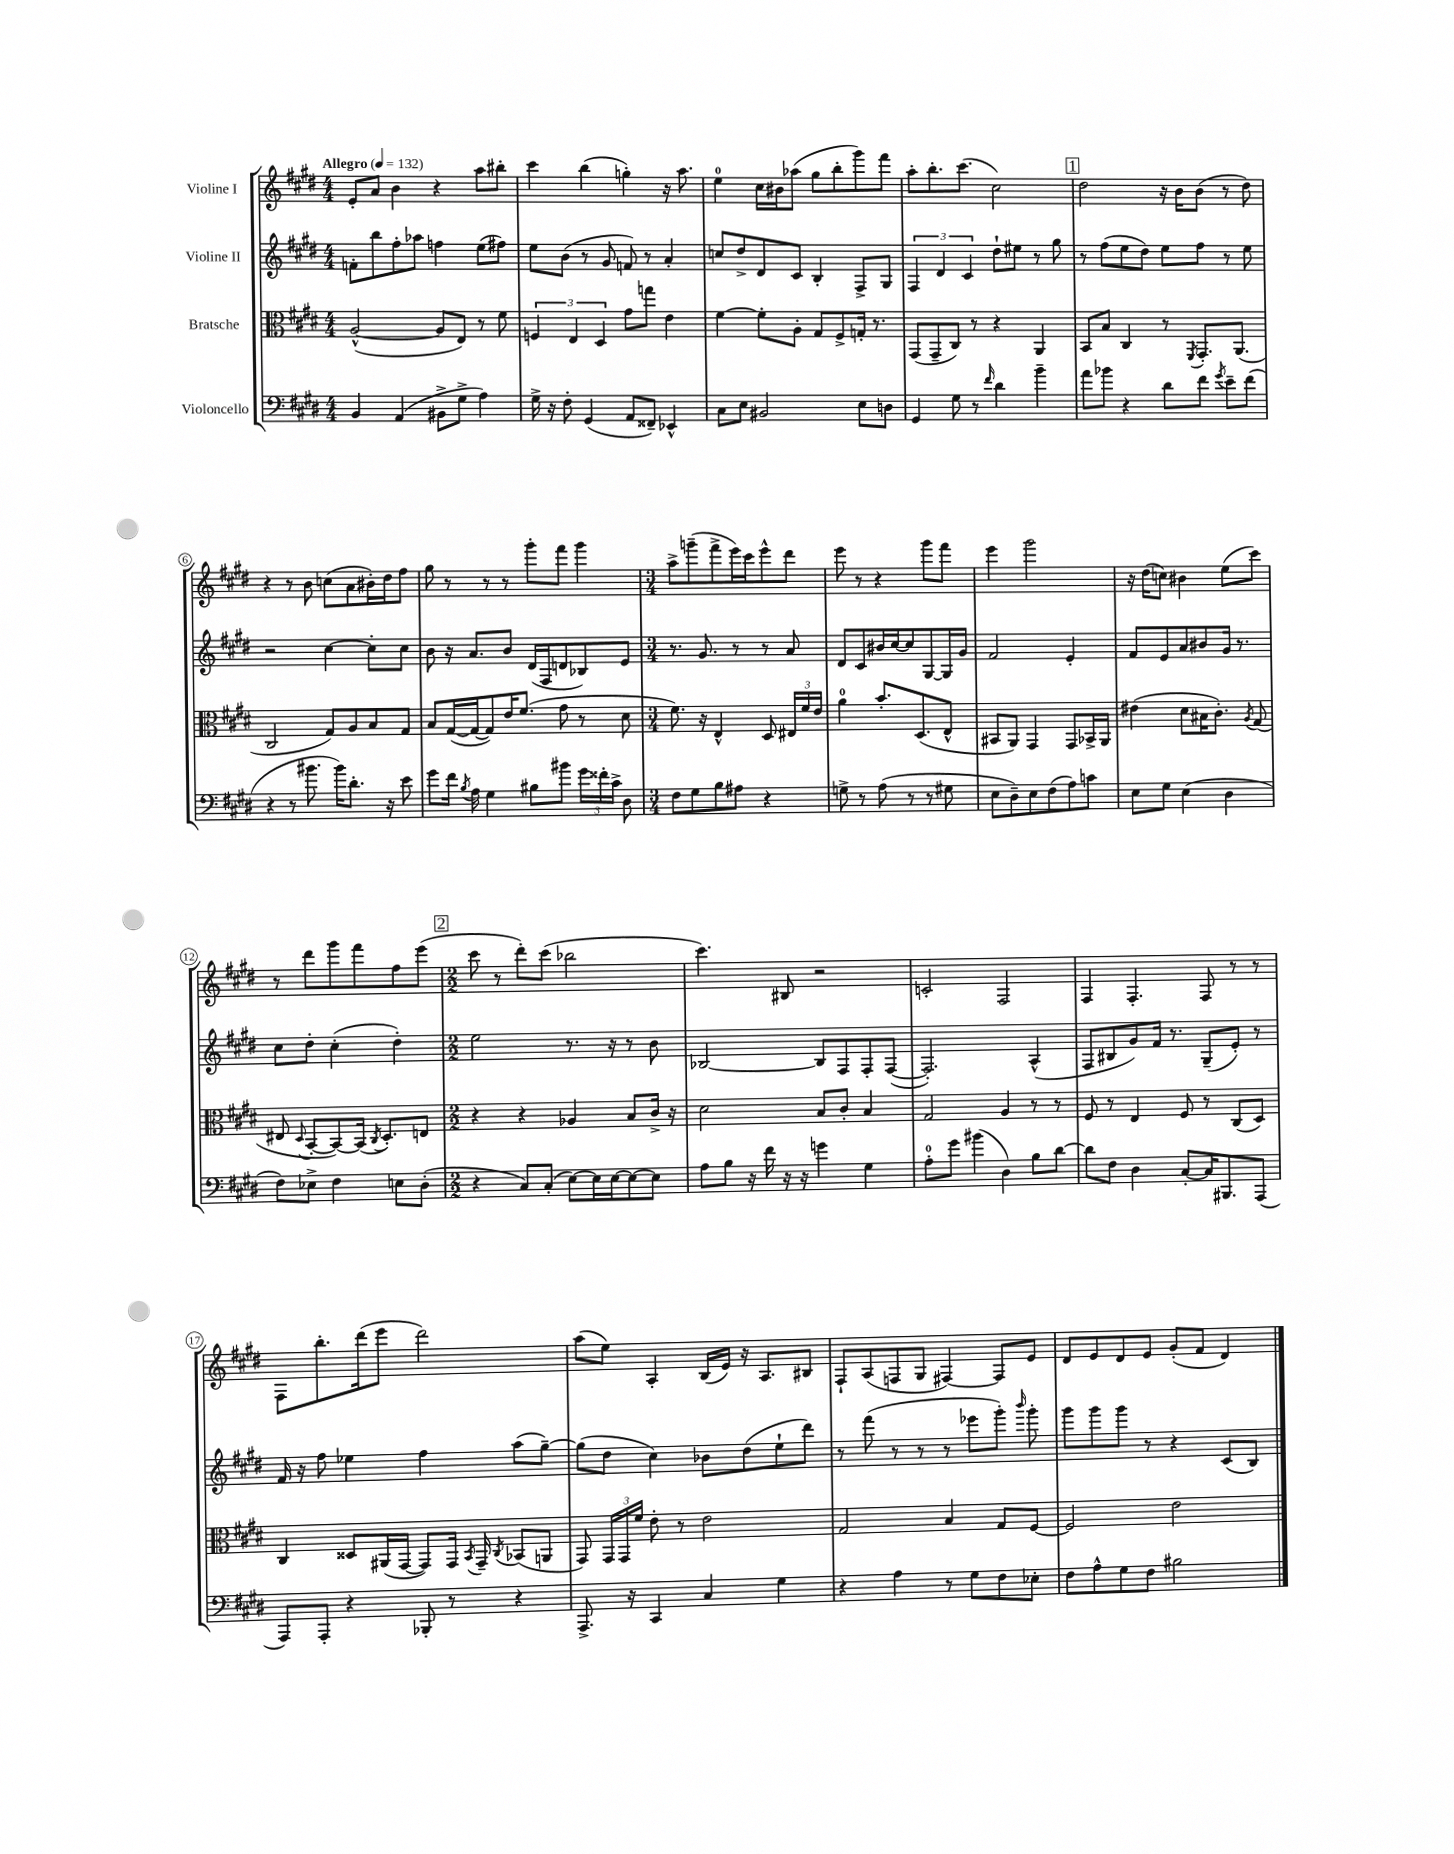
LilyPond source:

<<
\new StaffGroup <<
\new Staff = "s0" \with { instrumentName = "Violine I" } {
    \clef treble \key e \major \numericTimeSignature \time 4/4 \tempo "Allegro" 4 = 132
    \autoBeamOff e'8[-. a'8] b'4 r4 a''8[ bis''8]-. |
    cis'''4 b''4( g''4-.) r16 a''8. |
    e''4-0 cis''16[ bis'16 aes''8]( gis''8[ b''8-. gis'''8) fis'''8] |
    a''8[-. b''8.-. cis'''8.]( cis''2) |
    \mark \markup { \box "1" } dis''2 r16 b'16[ b'8]( r8 dis''8) |
    r4 r8 b'8 c''8[( a'8 bis'16-.) dis''16 fis''8] |
    gis''8 r8 r8 r8 gis'''8[-. fis'''8] gis'''4 |
    \numericTimeSignature \time 3/4 a''8[-> g'''8--( fis'''8-> e'''16) cis'''16 e'''8-^ dis'''8] |
    e'''8 r8 r4 gis'''8[ fis'''8] |
    e'''4 gis'''2 |
    r16 dis''16[( c''8]) bis'4 e''8[( cis'''8]) |
    r8 dis'''8[ gis'''8 fis'''8 fis''8 e'''8]( |
    \mark \markup { \box "2" } \numericTimeSignature \time 2/2 cis'''8 r8 dis'''8[-.) cis'''8]( bes''2 |
    cis'''4.) bis8 r2 |
    c'2-. fis2 |
    fis4 fis4.-. fis8 r8 r8 |
    fis8[ b''8.-. dis'''16( e'''8] dis'''2) |
    a''8[( e''8]) a4-. b16[( e'16]) r16 a8.[ bis8] |
    fis8[-! a8( f8 gis8] fis4~) fis8[ e'8] |
    dis'8[ e'8 dis'8 e'8] gis'8[-.( fis'8] dis'4) \bar "|." |
}
\new Staff = "s1" \with { instrumentName = "Violine II" } {
    \clef treble \key e \major \numericTimeSignature \time 4/4
    \autoBeamOff f'8[-. b''8 fis''8-. aes''8] f''4 e''8[( fis''8]) |
    e''8[ b'8]( r8 gis'8 f'8) r8 a'4-. |
    c''8[ dis''8-> dis'8 cis'8] b4-. fis8[-> gis8] |
    \tuplet 3/2 { fis4 dis'4 cis'4 } dis''8[-! eis''8] r8 gis''8 |
    \mark \markup { \box "1" } r8 fis''8[( e''8 dis''8]) e''8[ fis''8] r8 e''8 |
    r2 cis''4~ cis''8[-. cis''8] |
    b'8 r16 a'8.[ b'8] dis'16[( fis16 d'8 bes8) e'8] |
    \numericTimeSignature \time 3/4 r8. gis'8. r8 r8 a'8 |
    dis'8[ cis'8 bis'16 cis''16~ cis''8 gis8~ gis16 gis'16] |
    fis'2 e'4-. |
    fis'8[ e'8 a'8 bis'8 gis'16] r8. |
    cis''8[ dis''8]-. cis''4-.( dis''4-.) |
    \mark \markup { \box "2" } \numericTimeSignature \time 2/2 e''2 r8. r16 r8 b'8 |
    bes2~ bes8[ fis8 fis8-. fis8]~( |
    fis2.-.) a4-^( |
    fis8[ bis8 gis'8) fis'16] r8. gis8[--( e'8]-.) r8 |
    fis'16 r16 fis''8 ees''4 fis''4 a''8[( gis''8]~--) |
    gis''8[( dis''8] cis''4) bes'8[ dis''8( e''8-! dis'''8]) |
    r8 fis'''8( r8 r8 r8 ees'''8[ gis'''8]-.) \grace { b'''16 } gis'''8-. |
    gis'''8[ gis'''8 gis'''8] r8 r4 cis'8[( b8]) \bar "|." |
}
\new Staff = "s2" \with { instrumentName = "Bratsche" } {
    \clef alto \key e \major \numericTimeSignature \time 4/4
    \autoBeamOff a2~-^( a8[ e8]) r8 fis'8 |
    \tuplet 3/2 { f4 e4 dis4 } gis'8[ g''8] e'4 |
    fis'4~ fis'8[-. a8]-. gis8[ fis8-> g16]-. r8. |
    gis,8[( gis,8-- cis8]) r8 r4 a,4 |
    \mark \markup { \box "1" } b,8[ b8] cis4 r8 \acciaccatura { fis,8 } gis,8.[-. a,8.]( |
    cis2 gis8[) a8 b8 gis8] |
    b8[ gis16~( gis16~ gis8) e'16 fis'8.]( gis'8 r8 dis'8 |
    \numericTimeSignature \time 3/4 fis'8.) r16 e4-^ dis8 \tuplet 3/2 { eis16[ fis'16 e'16] } |
    a'4-0 b'8.[-. dis8.( e8]-^ |
    bis,8[ a,8]) gis,4 gis,8[ bes,16-> a,16] |
    eis'4( dis'8[ bis16 cis'8.]-.) \acciaccatura { a8 } gis8( |
    eis8 \appoggiatura { dis8 } b,8[~-. b,8~) b,16]( \acciaccatura { cis8 } dis8.[-.) e8] |
    \mark \markup { \box "2" } \numericTimeSignature \time 2/2 r4 r4 aes4 b8[ cis'16]-> r16 |
    dis'2 b8[ cis'8]-. b4 |
    gis2 a4 r8 r8 |
    fis8 r8 e4 fis8 r8 cis8[( dis8]) |
    cis4 disis8[ ais,16( gis,16]~ gis,8[) gis,16] \acciaccatura { b,8 } gis,16-- \acciaccatura { cis8 } bes,8[( a,8] |
    gis,8) \tuplet 3/2 { gis,16[ gis,16 fis'16] } e'8-. r8 e'2 |
    gis2 b4 gis8[ fis8]~ |
    fis2 e'2 \bar "|." |
}
\new Staff = "s3" \with { instrumentName = "Violoncello" } {
    \clef bass \key e \major \numericTimeSignature \time 4/4
    \autoBeamOff b,4 a,4( bis,8[-> gis8]-> a4) |
    gis16-> r16 fis8-. gis,4( a,8[ fisis,8]--) ees,4-^ |
    cis8[ e8] bis,2 e8[ d8] |
    gis,4 gis8 r8 \grace { fis'16 } dis'4 b'4-- |
    \mark \markup { \box "1" } a'8[ bes'8] r4 dis'8[ fis'8] \acciaccatura { gis'8 } e'8[-- fis'8]( |
    r4 r8 bis'8. bis'16[) dis'8.]-. r16 e'8 |
    gis'8[ fis'16] \acciaccatura { b8 } a16 gis4 bis8[ bis'8] \tuplet 3/2 { gis'16[ fisis'16-. cis'16]-> } dis8 |
    \numericTimeSignature \time 3/4 fis8[ gis8 b8 ais8] r4 |
    g8-> r8 a8( r8 r8 gis8 |
    e8[ dis8--) e8 fis8( a8) c'8] |
    e8[ gis8] e4( dis4 |
    fis8[) ees8]-> fis4 e8[ dis8]-.( |
    \mark \markup { \box "2" } \numericTimeSignature \time 2/2 r4 cis8[) cis8]-.( e8[~) e16 e16~ e8~ e8] |
    a8[ b8] r16 fis'16 r16 r16 g'4 gis4 |
    a8[-0-. gis'8] bis'4( dis4) b8[ dis'8]~ |
    dis'8[ fis8] dis4 cis8[~-. cis16 bis,,8. a,,8]( |
    a,,8[) a,,8]-. r4 bes,,8-. r8 r4 |
    a,,8.-> r16 cis,4 cis4 gis4 |
    r4 a4 r8 gis8[ fis8 ees8]-. |
    fis8[ a8-^ gis8 fis8] bis2 \bar "|." |
}
>>
>>
\layout { \context { \Score \override BarNumber.stencil = #(make-stencil-circler 0.1 0.3 ly:text-interface::print) } }
